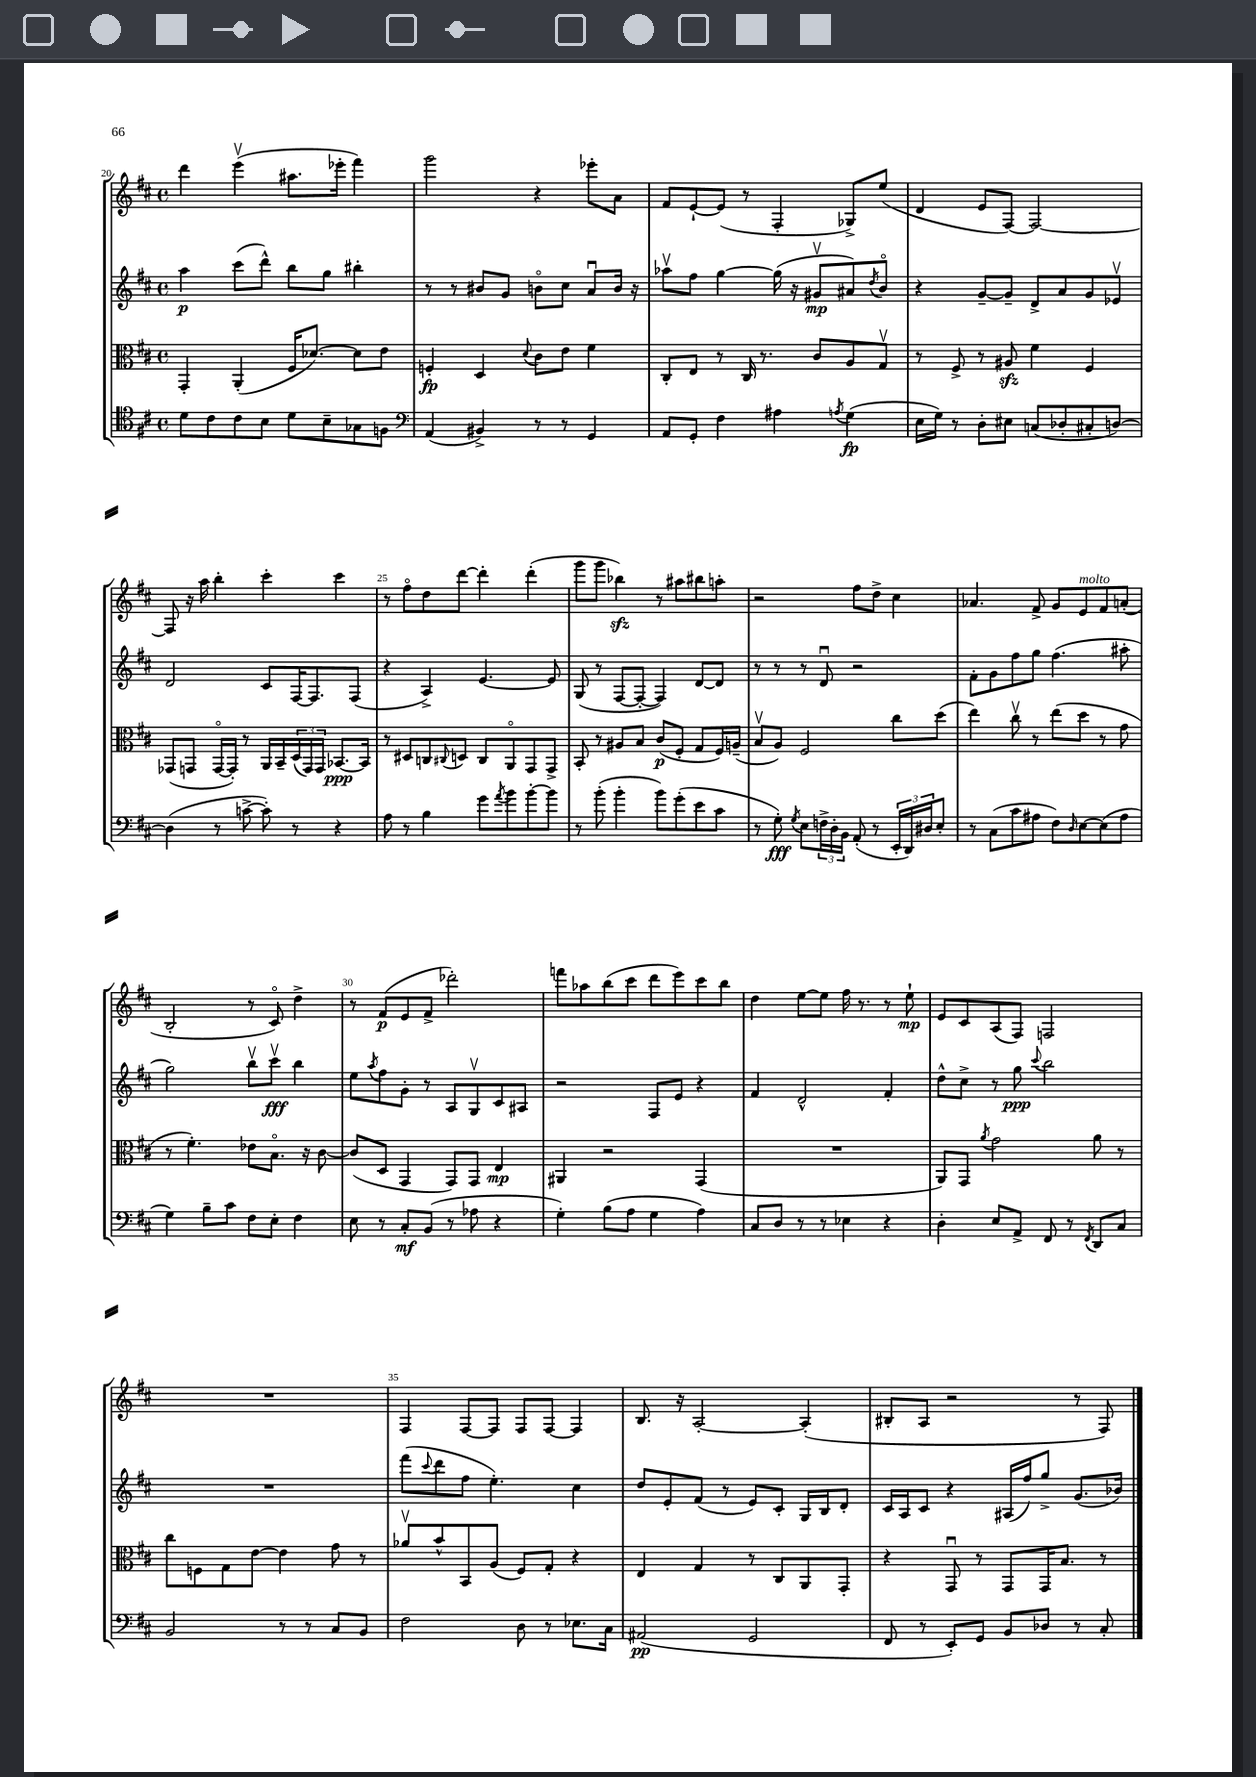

**kern	**kern	**kern	**kern
*staff4	*staff3	*staff2	*staff1
*clefC4	*clefC3	*clefG2	*clefG2
*k[f#c#]	*k[f#c#]	*k[f#c#]	*k[f#c#]
*M4/4	*M4/4	*M4/4	*M4/4
*met(c)	*met(c)	*met(c)	*met(c)
8d	4GG'	4aa	4ddd
8c#	.	.	.
8c#	(4AA'	(8ccc#	(4eeev
8B	.	8ddd^^)	.
8d	16F#	8bb	8.aa#
.	[8.d-)	.	.
8B~	.	8gg	.
.	.	.	16eee-'
8G-	8d-]	4bb#'	4fff#)
8F	8e	.	.
=	=	=	=
*clefF4	*	*	*
(4AA	4F'	8r	2ggg
.	.	8r	.
4BB#^)	4D	8b#	.
.	.	8g	.
.	8qqd	.	.
8r	8c#	8bo	4r
8r	8e	8cc#	.
4GG	4f#	8au	8eee-'
.	.	16b	8a
.	.	16r	.
=	=	=	=
8AA	8C#'	8aa-v	8f#
8GG'	8E	8ff#	[8e`
4F#	8r	[4gg	(8e]
.	16C#	.	8r
.	8.r	.	.
4A#	.	(16gg]	4F#'
.	.	16r	.
.	8c#	8g#v	.
8qA	.	.	.
(4G	8A	8a#)	8G-^)
.	.	8qdd	.
.	8Gv	8bo	(8ee
=	=	=	=
16E	8r	4r	4d
16G)	.	.	.
8r	8F#^	.	.
8D'	8r	[8g~	8e
8E#	8A#	8g~]	[8F#)
(8C	4f#	8d^	2F#_
8D-'	.	8a	.
8C#'	4F#	8g	.
[8D)	.	8e-v	.
=	=	=	=
(4D]	(8GG-	2d	8F#]
.	8GG	.	16r
.	.	.	16aa
8r	[16GGo	.	4bb'
.	16GG'])	.	.
[8c^	8r	.	.
8c'])	16AA	8c#	4ccc#'
.	16BB~	.	.
8r	(24D	[16F#	.
.	24GG)	.	.
.	.	8.F#]	.
.	24GG	.	.
4r	[8.BB-	.	4ccc#
.	.	(8F#	.
.	16BB-]	.	.
=	=	=	=
8A	8r	4r	8r
8r	8D#	.	8ff#o
4B	8C	4A^)	8dd
.	8qqC#	.	.
.	8D	.	[8ddd
8g	8C#	[4.e	4ddd']
8qa	.	.	.
8b	8AAo	.	.
[8b'	8GG	.	(4ddd'
8b]	8GG^	8e]	.
=	=	=	=
8r	8BB'	(8G	8ggg
(8b'	8r	8r	8ggg
4b'	8A#	[8F#	4bb-)
.	8B	8F#'_	.
8b)	(8c#	4F#])	8r
(8g'	8F#'	.	8aa#
8e	8G	[8d	8bb#
8c#	16F#)	8d]	8aa'
.	(16A~	.	.
=	=	=	=
8r	8Bv	8r	2r
8G')	8A)	8r	.
8qG	.	.	.
8E	2F#	8r	.
24F^	.	8du	.
24D'	.	.	.
24BB	.	.	.
(8AA'	.	2r	8ff#
8r	.	.	8dd^
24EE'	8cc#	.	4cc#
24DD)	.	.	.
24D#	.	.	.
8E'	(8dd	.	.
=	=	=	=
8r	4ee)	8f#'	4.a-
(8C#	.	8g	.
8c#	8cc#v	8ff#	.
8A#	8r	8gg	8f#^
8F#)	(8ee	(4.ff#	8g
16qqD	.	.	.
[8E	8dd	.	8e
(8E]	8r	.	8f#
8A#	8g	8aa#'	(8a'
=	=	=	=
4G)	8r	2gg)	2B'
.	4.f#')	.	.
8B~	.	.	.
8c#	.	.	.
8F#	8e-	8bbv	8r
8E'	8.Bo	8ccc#v	8c#o)
4F#	.	4bb	4dd^
.	16r	.	.
.	[8c#	.	.
=	=	=	=
8E	(8c#]	8ee	8r
.	.	8qaa	.
8r	8D	8ff#	(8f#
8C#'	4GG	8g'	8e
(8BB	.	8r	8f#^
8r	8GG)	8A	2ddd-')
8A-	8GG	8Gv	.
4r	4E	8c#	.
.	.	8A#	.
=	=	=	=
4G')	4AA#	2r	8fff
.	.	.	8aa-
(8B	2r	.	(8bb
8A	.	.	8ccc#
4G	.	8F#	8ddd
.	.	8e	8eee)
4A)	(4GG	4r	8ccc#
.	.	.	8bb
=	=	=	=
8C#	1r	4f#	4dd
8D	.	.	.
8r	.	2d^^	[8ee
8r	.	.	8ee]
4E-	.	.	16ff#
.	.	.	8.r
4r	.	4f#'	8r
.	.	.	8ee`
=	=	=	=
4D'	8AA)	8dd^^	8e
.	8GG	8cc#^	8c#
.	8qa	.	.
8E	2g	8r	(8A
8AA^	.	8gg	8F#)
.	.	8qqccc#	.
8FF#	.	2bb	2F
8r	.	.	.
8qFF#	.	.	.
8DD	8a	.	.
8C#	8r	.	.
=	=	=	=
2BB	8cc#	1r	1r
.	8F	.	.
.	8G	.	.
.	[8e	.	.
8r	4e]	.	.
8r	.	.	.
8C#	8g	.	.
8BB	8r	.	.
=	=	=	=
2F#	8a-v	(8fff#	4F#
.	.	8qqccc#	.
.	8b^^	8ddd	.
.	8BB	8ff#	[8F#
.	(8A	4.ee')	8F#]
8D	8F#)	.	8F#
8r	8G'	.	[8F#
8.E-	4r	4cc#	4F#]
16C#	.	.	.
=	=	=	=
(2AA#	4E	8dd	8.B
.	.	8e'	.
.	.	.	16r
.	4G	(8f#	[2A'
.	.	8r	.
2GG	8r	8e)	.
.	8C#	8c#'	.
.	8AA	16G	(4A']
.	.	16B	.
.	8GG'	8d'	.
=	=	=	=
8FF#	4r	16c#	8B#'
.	.	16A	.
8r	.	8c#	8A
8EE')	8GGu	4r	2r
8GG	8r	.	.
8BB	8GG	(16A#	.
.	.	16ff#)	.
8D-	16GG	8gg^	.
.	8.B	.	.
8r	.	(8.g	8r
8C#'	8r	.	8F#)
.	.	16b-)	.
==	==	==	==
*-	*-	*-	*-
